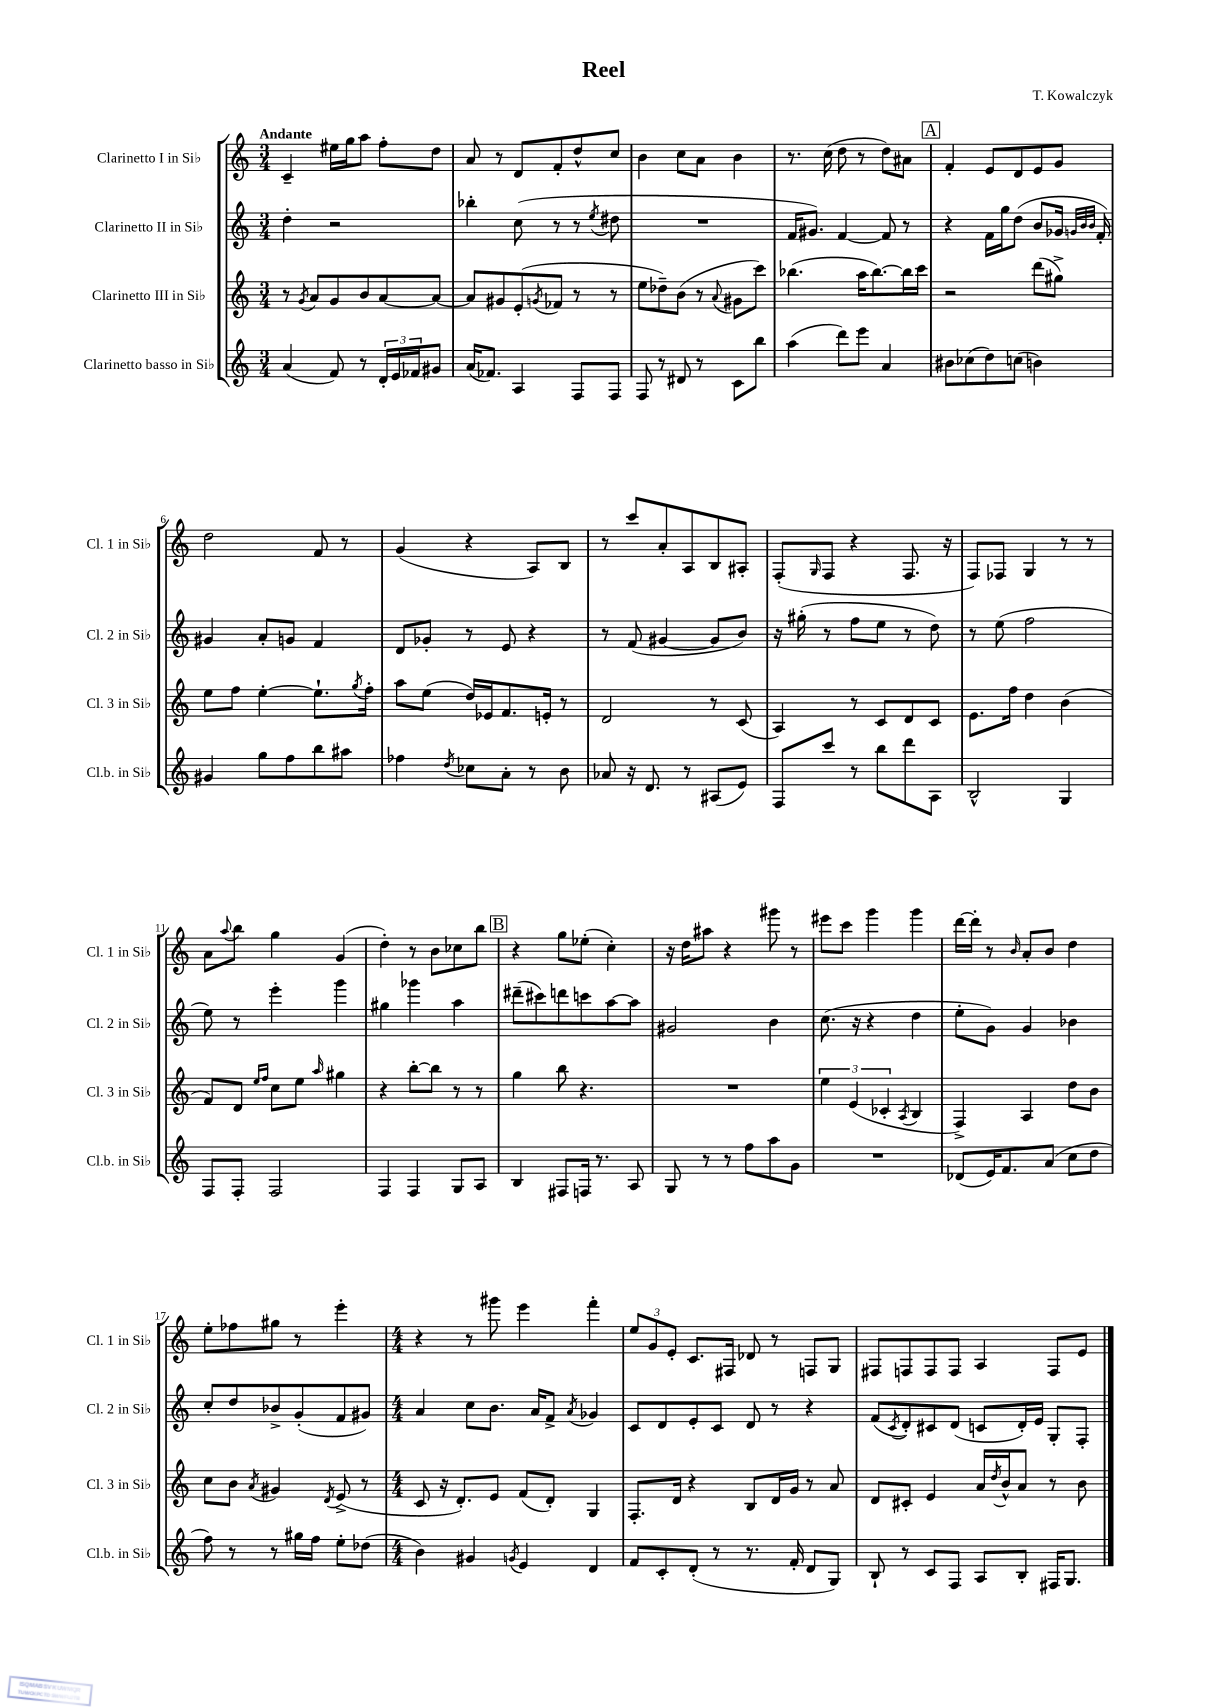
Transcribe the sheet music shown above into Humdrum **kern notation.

**kern	**kern	**kern	**kern
*part4	*part3	*part2	*part1
*staff4	*staff3	*staff2	*staff1
*I"Clarinetto basso in Si♭	*I"Clarinetto III in Si♭	*I"Clarinetto II in Si♭	*I"Clarinetto I in Si♭
*I'Cl.b. in Si♭	*I'Cl. 3 in Si♭	*I'Cl. 2 in Si♭	*I'Cl. 1 in Si♭
*clefG2	*clefG2	*clefG2	*clefG2
*k[]	*k[]	*k[]	*k[]
*M3/4	*M3/4	*M3/4	*M3/4
=1	=1	=1	=1
!	!	!	!LO:TX:a:B:t=Andante
(4a/	8r	4dd'\	4c~/
.	8qg/	.	.
.	8a/L	.	.
8f/)	8g/	2r	16ee#X\LL
.	.	.	16gg\J
8r	8b/	.	8aa\J
24d'/LL	[8a/	.	8ff'\L
24e/	.	.	.
24f-X/J	.	.	.
8g#X/J	8a/J_	.	8dd\J
=2	=2	=2	=2
(16a/KL	8a/L]	4bb-X'\	8a/
8.f-X/J)	.	.	.
.	8g#X/	.	8r
4A/	(8e'/	(8cc\	8d/L
.	8qgn/	.	.
.	8f-X/J	8r	8f'/
8F/L	8r	8r	8dd^^/
.	.	8qee/	.
8F/J	8r	8dd#X\	8cc/J
=3	=3	=3	=3
8F/	8ee\L	2.r	4b\
8r	8dd-X~\)	.	.
8d#X/	(8b\J	.	8cc\L
8r	8r	.	8a\J
.	8qqa/	.	.
8c\L	8g#X\L	.	4b\
8bb\J	8ccc\J)	.	.
=4	=4	=4	=4
(4aa\	(4.bb-X\	16f/KL	8.r
.	.	8.g#X/J)	.
.	.	.	(16cc\
8ddd\L)	.	[4f/	8dd\
8eee\J	16aa\KL	.	8r
.	[8.bb-\)	.	.
4a/	.	8f/]	8dd\L)
.	16bb-\L]	8r	8a#X\J
.	16ccc\JJ	.	.
!!LO:REH:place=s1:t=A
=5	=5	=5	=5
8b#X\L	2r	4r	4f'/
(8cc-X\	.	.	.
8dd\)	.	16f\LL	8e/L
.	.	16gg\J	.
(8ccn\J	.	(8dd\J	8d/
4bn\)	(8ddd\L	8b/L	8e/
.	8gg#X^\J)	16g-X/Jk	8g/J
.	.	32qqgn/LLL	.
.	.	32qqb/	.
.	.	32qqb/JJJ	.
.	.	16f'/)	.
!!LO:LB:g=z
=6	=6	=6	=6
4g#X/	8ee\L	4g#X/	2dd\
.	8ff\J	.	.
8gg\L	[4ee'\	8a'/L	.
8ff\	.	8gn/J	.
8bb\	8.ee`\L]	4f/	8f/
8aa#X\J	.	.	8r
.	8qgg/	.	.
.	16ff'\Jk	.	.
=7	=7	=7	=7
4ff-X\	8aa\L	8d/L	(4g/
.	(8ee\J	8g-X'/J	.
8qdd/	.	.	.
8cc-X\L	16dd/LL)	8r	4r
.	16e-X/J	.	.
8a'\J	8.f/	8e/	.
8r	.	4r	8A/L)
.	16en'/Jk	.	.
8b\	8r	.	8B/J
=8	=8	=8	=8
8a-X/	2d/	8r	8r
16r	.	(8f/	8ccc/L
8.d/	.	.	.
.	.	[4g#X/	8a'/
8r	.	.	8A/
(8A#X/L	8r	8g#/L]	8B/
8e/J)	(8c/	8b/J)	8A#X'/J
=9	=9	=9	=9
8F/L	4A/)	16r	(8F'/L
.	.	(16gg#X'\	.
.	.	.	16qqG/
8ccc/J	.	8r	8F/J
8r	8r	8ff\L	4r
8bb\L	8c/L	8ee\J	.
8ddd\	8d/	8r	8.F/
8A\J	8c/J	8dd\)	.
.	.	.	16r
=10	=10	=10	=10
2B^^/	8.e\L	8r	8F/L)
.	.	(8ee\	8F-X/J
.	16ff\Jk	.	.
.	4dd\	2ff\	4G/
4G/	(4b\	.	8r
.	.	.	8r
!!LO:LB:g=z
=11	=11	=11	=11
8F/L	8f/L)	8ee\)	8a\L
.	.	.	8qqaa/
8F'/J	8d/J	8r	8bb\J
.	16qqee/LL	.	.
.	16qqff/JJ	.	.
2F/	8cc\L	4eee'\	4gg\
.	8ee\J	.	.
.	16qqaa/	.	.
.	4gg#X\	4ggg\	(4g/
=12	=12	=12	=12
4F/	4r	4gg#X\	4dd'\)
4F/	[8bb'\L	4ggg-X\	8r
.	8bb\J]	.	8b\L
8G/L	8r	4aa\	8cc-X\
8A/J	8r	.	8bb\J
!!LO:REH:place=s1:t=B
=13	=13	=13	=13
4B/	4gg\	(8ddd#X~\L	4r
.	.	8ccc#X\)	.
8F#X/L	8bb\	8dddn\	8gg\L
16Fn/Jk	4.r	8cccn\	(8ee-X'\J
8.r	.	.	.
.	.	[8aa\	4cc'\)
8A/	.	8aa\J]	.
=14	=14	=14	=14
8G/	2.r	2g#X/	16r
.	.	.	16dd\KL
8r	.	.	8aa#X\J
8r	.	.	4r
8ff\L	.	.	.
8aa\	.	4b\	8ggg#X\
8g\J	.	.	8r
=15	=15	=15	=15
2.r	6ee\	(8.cc\	8eee#X\L
.	.	.	8ccc\J
.	(6e/	.	.
.	.	16r	.
.	.	4r	4ggg\
.	6c-X'/	.	.
.	8qA/	.	.
.	4B/	4dd\	4ggg\
=16	=16	=16	=16
(8d-X/L	4F^/)	8ee'\L	[16ddd\LL
.	.	.	16ddd'\JJ]
16e/K)	.	8g\J)	8r
8.f/	.	.	.
.	.	.	16qqb/
.	4A/	4g/	8a'/L
(8a/J	.	.	8b/J
8cc\L	8dd\L	4b-X\	4dd\
8dd\J	8b\J	.	.
!!LO:LB:g=z
=17	=17	=17	=17
8ff\)	8cc\L	8cc'/L	8ee'\L
8r	8b\J	8dd/	8ff-X\
.	8qa/	.	.
8r	4g#X/	8b-X^/	8gg#X\J
16gg#X\LL	.	(8g'/	8r
16ff\JJ	.	.	.
.	8qd/	.	.
8ee'\L	(8e^/	8f/	4eee'\
(8dd-X\J	8r	8g#X/J)	.
=18	=18	=18	=18
*M4/4	*M4/4	*M4/4	*M4/4
4b\)	8c/	4a/	4r
.	16r	.	.
.	8.d'/L)	.	.
4g#X/	.	8cc\L	8r
.	8e/J	8.b\J	8ggg#X\
8qgn/	.	.	.
4e/	(8f/L	.	4eee\
.	.	16a/KL	.
.	8d'/J)	8f^/J	.
.	.	8qa/	.
4d/	4G/	4g-X/	4fff'\
=19	=19	=19	=19
8f/L	8.F'/L	8c/L	12ee/L
.	.	.	12g/
8c'/	.	8d/	.
.	.	.	12e'/J
.	16d/Jk	.	.
(8d'/J	4r	8e'/	8.c/L
8r	.	8c/J	.
.	.	.	16F#X/Jk
8.r	8B/L	8d/	8d-X/
.	16d/L	8r	8r
16f'/	16g/JJ	.	.
8d/L	8r	4r	8Fn/L
8G/J)	8a/	.	8G/J
=20	=20	=20	=20
8B`/	8d/L	(8f/L	8F#X/L
.	.	8qc/	.
8r	8c#X'/J	8d'/)	8Fn/
8c/L	4e/	8c#X/	8F/
8F/J	.	(8d/J	8F/J
8A/L	16a/LL	8cn/L	4A/
.	8qdd/	.	.
.	16b^^/J	.	.
8B'/J	8a/J	16d'/L)	.
.	.	16e/JJ	.
16F#X/KL	8r	8G'/L	8F/L
8.G/J	.	.	.
.	8b\	8F'/J	8e/J
==	==	==	==
*-	*-	*-	*-
